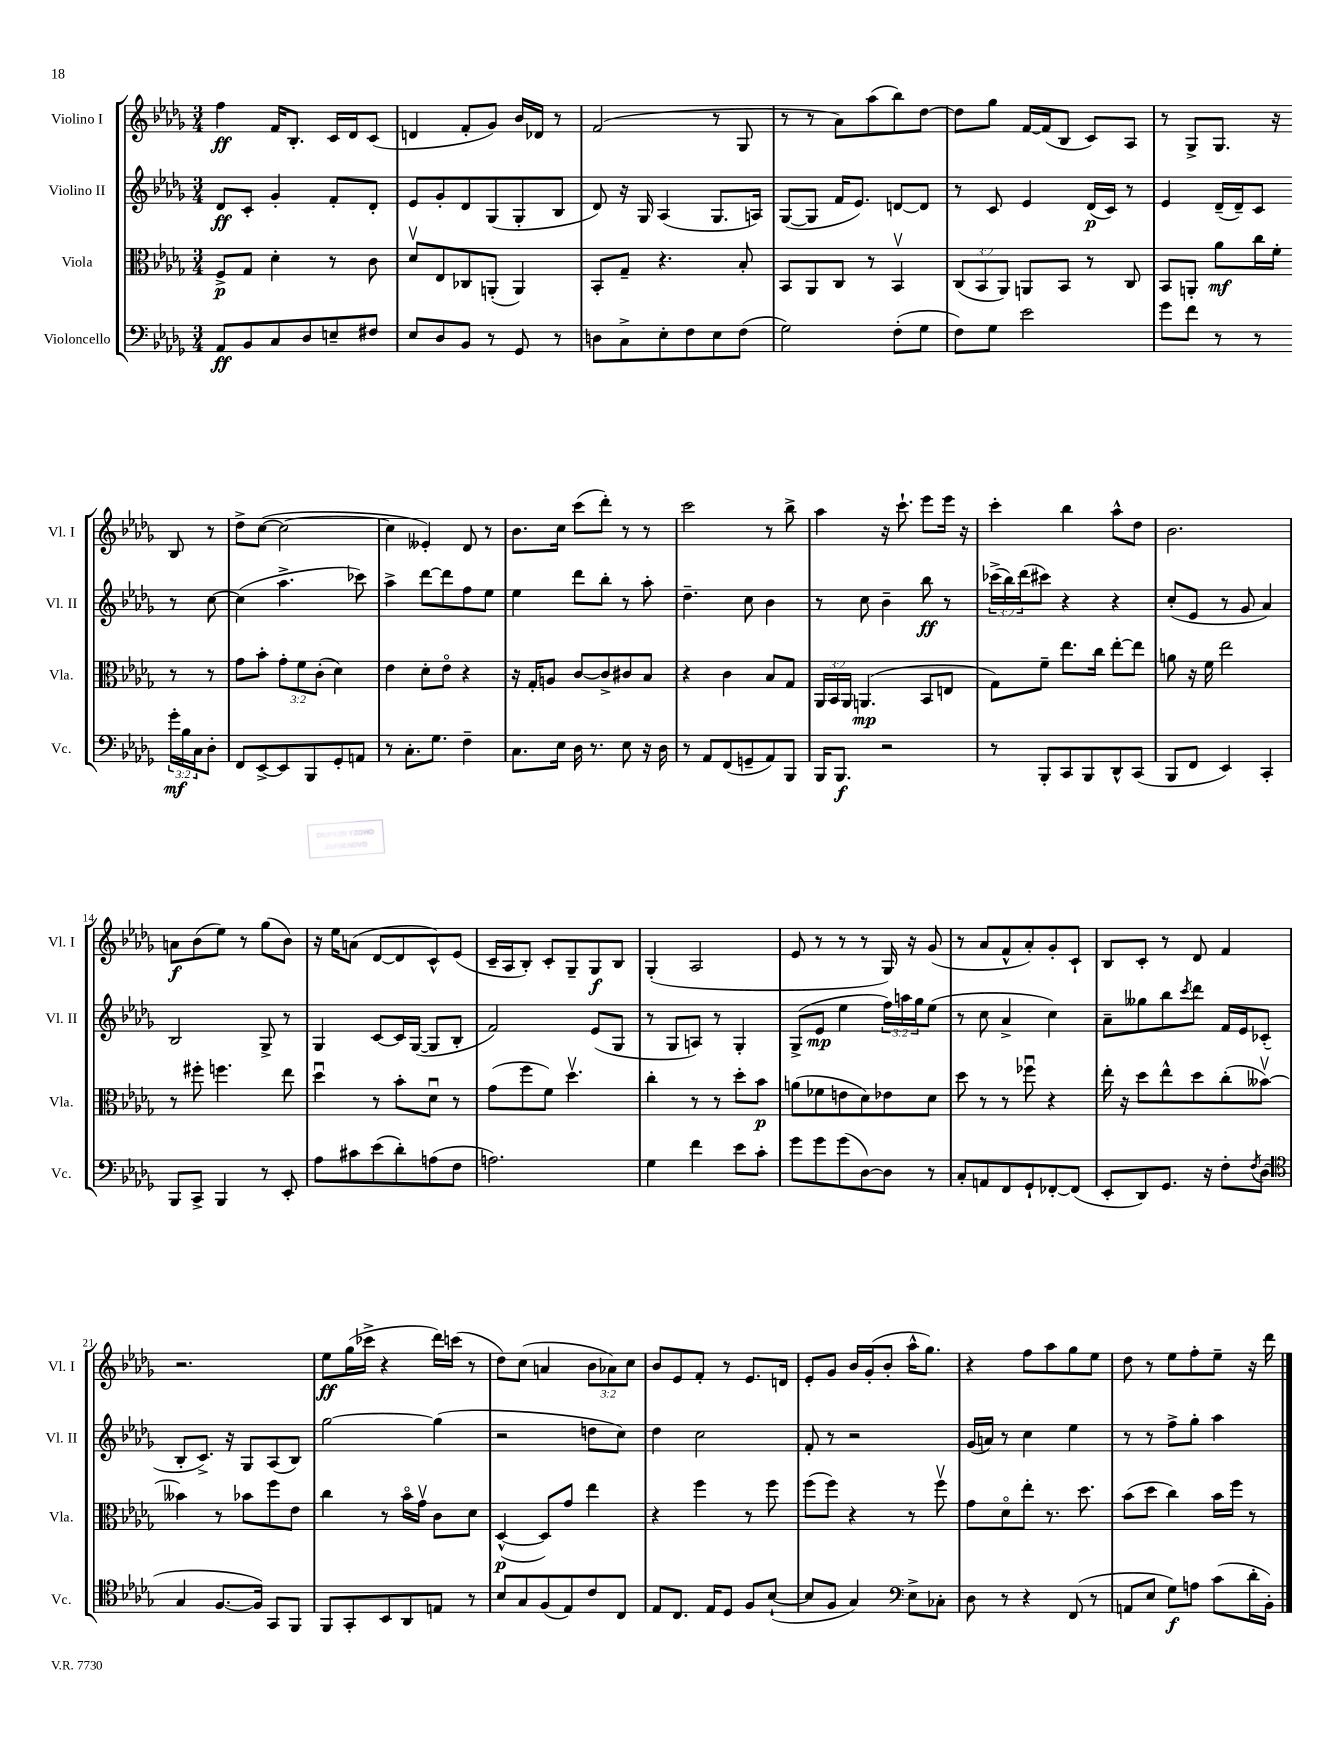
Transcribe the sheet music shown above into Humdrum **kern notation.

**kern	**dynam	**kern	**dynam	**kern	**dynam	**kern	**dynam
*part4	*part4	*part3	*part3	*part2	*part2	*part1	*part1
*staff4	*staff4	*staff3	*staff3	*staff2	*staff2	*staff1	*staff1
*I"Violoncello	*	*I"Viola	*	*I"Violino II	*	*I"Violino I	*
*I'Vc.	*	*I'Vla.	*	*I'Vl. II	*	*I'Vl. I	*
*clefF4	*	*clefC3	*	*clefG2	*	*clefG2	*
*k[b-e-a-d-g-]	*	*k[b-e-a-d-g-]	*	*k[b-e-a-d-g-]	*	*k[b-e-a-d-g-]	*
*M3/4	*	*M3/4	*	*M3/4	*	*M3/4	*
=1	=1	=1	=1	=1	=1	=1	=1
8AA-/L	ff	8F^/L	p	8d-/L	ff	4ff\	ff
8BB-/	.	8G-/J	.	8c'/J	.	.	.
8C/	.	4d-'\	.	4g-'/	.	16f/KL	.
.	.	.	.	.	.	8.B-'/J	.
8D-/	.	.	.	.	.	.	.
8En~/	.	8r	.	8f'/L	.	16c/LL	.
.	.	.	.	.	.	16d-/J	.
8F#X/J	.	8c\	.	8d-'/J	.	(8c/J	.
=2	=2	=2	=2	=2	=2	=2	=2
8E-/L	.	8d-v/L	.	8e-/L	.	4dn/	.
8D-/	.	8E-/	.	8g-'/	.	.	.
8BB-/J	.	8C-X/	.	8d-/	.	8f'/L	.
8r	.	(8AAn'/J	.	(8G-/	.	8g-/J)	.
8GG-/	.	4AA/)	.	8G-'/	.	16b-/LL	.
.	.	.	.	.	.	16d-X/JJ	.
8r	.	.	.	8B-/J	.	8r	.
=3	=3	=3	=3	=3	=3	=3	=3
8Dn\L	.	8BB-'/L	.	8d-/)	.	(2f/	.
8C^\	.	8G-~/J	.	16r	.	.	.
.	.	.	.	16G-/	.	.	.
8E-'\	.	4.r	.	(4A-/	.	.	.
8F\	.	.	.	.	.	.	.
8E-\	.	.	.	8.G-/L	.	8r	.
(8F\J	.	8B-'/	.	.	.	8G-/	.
.	.	.	.	16An/Jk)	.	.	.
=4	=4	=4	=4	=4	=4	=4	=4
2G-\)	.	8BB-/L	.	([8G-/L	.	8r	.
.	.	8AA-/	.	8G-/J]	.	8r	.
.	.	8C/J	.	16f/KL	.	8a-\L)	.
.	.	.	.	8.e-/J)	.	.	.
.	.	8r	.	.	.	(8aa-\	.
(8F'\L	.	4BB-v/	.	[8dn/L	.	8bb-\)	.
8G-\J	.	.	.	8d/J]	.	[8dd-\J	.
=5	=5	=5	=5	=5	=5	=5	=5
8F\L)	.	(12C/L	.	8r	.	8dd-\L]	.
.	.	12BB-/	.	.	.	.	.
8G-\J	.	.	.	8c/	.	8gg-\J	.
.	.	12AA-/J)	.	.	.	.	.
2e-\	.	8AAn/L	.	4e-/	.	[16f/LL	.
.	.	.	.	.	.	(16f/J]	.
.	.	8BB-/J	.	.	.	8B-/J	.
.	.	8r	.	(16d-/LL	p	8c/L)	.
.	.	.	.	16c/JJ)	.	.	.
.	.	8C/	.	8r	.	8A-/J	.
=6	=6	=6	=6	=6	=6	=6	=6
8g-\L	.	8BB-/L	.	4e-/	.	8r	.
8f\J	.	8AAn'/J	.	.	.	8G-^/L	.
8r	.	8a-\L	mf	(16d-~/LL	.	8.G-/J	.
.	.	.	.	16d-~/J)	.	.	.
8r	.	16cc\L	.	8c/J	.	.	.
.	.	16f'\JJ	.	.	.	16r	.
24g-'\LL	mf	8r	.	8r	.	8B-/	.
24B-\	.	.	.	.	.	.	.
24C\J	.	.	.	.	.	.	.
8D-'\J	.	8r	.	[8cc\	.	8r	.
!!LO:LB:g=z
=7	=7	=7	=7	=7	=7	=7	=7
8FF/L	.	8g-\L	.	(4cc\]	.	8dd-^\L	.
[8EE-^/	.	8b-'\J	.	.	.	([8cc\J	.
8EE-/]	.	12g-'\L	.	4.aa-^\	.	2cc\_	.
.	.	12f\	.	.	.	.	.
8BBB-/	.	.	.	.	.	.	.
.	.	(12c'\J	.	.	.	.	.
8GG-'/	.	4d-\)	.	.	.	.	.
8AAn/J	.	.	.	8ccc-X\)	.	.	.
=8	=8	=8	=8	=8	=8	=8	=8
8r	.	4e-\	.	4aa-^\	.	4cc\]	.
8.C'\L	.	.	.	.	.	.	.
.	.	8d-'\L	.	[8ddd-\L	.	4e--X'/)	.
8.G-\J	.	.	.	.	.	.	.
.	.	8e-\J	.	8ddd-\]	.	.	.
4F~\	.	4r	.	8ff\	.	8d-/	.
.	.	.	.	8ee-\J	.	8r	.
=9	=9	=9	=9	=9	=9	=9	=9
8.C\L	.	16r	.	4ee-\	.	8.b-\L	.
.	.	16G-'/KL	.	.	.	.	.
.	.	8An/J	.	.	.	.	.
16E-\Jk	.	.	.	.	.	16cc\Jk	.
16D-\	.	[8c/L	.	8ddd-\L	.	(8ccc\L	.
8.r	.	.	.	.	.	.	.
.	.	8c^/]	.	8bb-'\J	.	8ddd-'\J)	.
8E-\	.	8c#X/	.	8r	.	8r	.
16r	.	8B-/J	.	8aa-'\	.	8r	.
16D-\	.	.	.	.	.	.	.
=10	=10	=10	=10	=10	=10	=10	=10
8r	.	4r	.	4.dd-~\	.	2ccc\	.
8AA-/L	.	.	.	.	.	.	.
(8FF/	.	4c\	.	.	.	.	.
8GGn~/	.	.	.	8cc\	.	.	.
8AA-/)	.	8B-/L	.	4b-\	.	8r	.
8BBB-/J	.	8G-/J	.	.	.	8bb-^\	.
=11	=11	=11	=11	=11	=11	=11	=11
16BBB-/KL	.	24AA-/LL	.	8r	.	4aa-\	.
.	.	24BB-/	.	.	.	.	.
8.BBB-/J	f	.	.	.	.	.	.
.	.	24AA-/JJ	.	.	.	.	.
.	.	(4.AAn/	mp	8cc\	.	.	.
2r	.	.	.	4b-~\	.	16r	.
.	.	.	.	.	.	8.ccc`\	.
.	.	8BB-/L	.	8bb-\	ff	8eee-\L	.
.	.	8En/J	.	8r	.	16eee-\Jk	.
.	.	.	.	.	.	16r	.
=12	=12	=12	=12	=12	=12	=12	=12
8r	.	8G-\L)	.	(24ccc-X^\LL	.	4ccc'\	.
.	.	.	.	24bb-\)	.	.	.
.	.	.	.	(24ddd-\J	.	.	.
8BBB-'/L	.	8f~\J	.	8ccc#X\J)	.	.	.
8CC/	.	8.ee-\L	.	4r	.	4bb-\	.
8BBB-/	.	.	.	.	.	.	.
.	.	16cc\Jk	.	.	.	.	.
8DD-^^/	.	[8ee-'\L	.	4r	.	8aa-^^\L	.
(8CC/J	.	8ee-\J]	.	.	.	8dd-\J	.
=13	=13	=13	=13	=13	=13	=13	=13
8BBB-/L	.	8an\	.	(8cc'/L	.	2.b-\	.
8FF/J	.	16r	.	8e-/J	.	.	.
.	.	16f\	.	.	.	.	.
4EE-/)	.	2ee-\	.	8r	.	.	.
.	.	.	.	8g-/	.	.	.
4CC'/	.	.	.	4a-/)	.	.	.
!!LO:LB:g=z
=14	=14	=14	=14	=14	=14	=14	=14
8BBB-/L	.	8r	.	2B-/	.	8an\L	f
8CC^/J	.	8ff#X'\	.	.	.	(8b-\	.
4BBB-/	.	4.ffn\	.	.	.	8ee-\J)	.
.	.	.	.	.	.	8r	.
8r	.	.	.	8G-^/	.	(8gg-\L	.
8EE-'/	.	8ee-\	.	8r	.	8b-\J)	.
=15	=15	=15	=15	=15	=15	=15	=15
8A-\L	.	4dd-u\	.	4G-/	.	16r	.
.	.	.	.	.	.	16ee-\KL	.
8c#X\	.	.	.	.	.	(8an\J	.
(8e-\	.	8r	.	[8c/L	.	[8d-/L	.
8d-'\)	.	8b-'\L	.	16c/L]	.	8d-/]	.
.	.	.	.	([16G-/JJ	.	.	.
(8An\	.	8d-u\J	.	8G-/L]	.	8c^^/)	.
8F\J	.	8r	.	8B-'/J	.	(8e-/J	.
=16	=16	=16	=16	=16	=16	=16	=16
2.An\)	.	(8g-\L	.	2f/)	.	16c~/LL	.
.	.	.	.	.	.	16A-/J	.
.	.	8ff\	.	.	.	8B-'/J)	.
.	.	8f\J)	.	.	.	8c'/L	.
.	.	4.dd-v\	.	.	.	8G-~/	.
.	.	.	.	(8e-/L	.	8G-/	f
.	.	.	.	8G-/J	.	8B-/J	.
=17	=17	=17	=17	=17	=17	=17	=17
4G-\	.	4cc'\	.	8r	.	(4G-'/	.
.	.	.	.	8G-/L	.	.	.
4f\	.	8r	.	8An/J)	.	2A-/	.
.	.	8r	.	8r	.	.	.
8e-\L	.	8dd-'\L	.	4G-'/	.	.	.
8c'\J	.	8b-\J	p	.	.	.	.
=18	=18	=18	=18	=18	=18	=18	=18
8g-\L	.	(8an\L	.	(8G-^/L	.	8e-/	.
8g-\	.	8f-X\	.	8e-/J	mp	8r	.
(8g-\	.	8en\	.	4ee-\	.	8r	.
[8D-\)	.	8d-\)	.	.	.	8r	.
8D-\J]	.	8e-X\	.	24ff\LL)	.	16G-/)	.
.	.	.	.	24aan\	.	.	.
.	.	.	.	.	.	16r	.
.	.	.	.	24gg-\J	.	.	.
8r	.	8d-\J	.	(8ee-\J	.	(8g-/	.
=19	=19	=19	=19	=19	=19	=19	=19
8C'/L	.	8dd-\	.	8r	.	8r	.
8AAn/	.	8r	.	8cc\	.	8a-/L	.
8FF/	.	8r	.	4a-^/	.	8f^^/	.
8GG-`/	.	8ff-Xu\	.	.	.	8a-'/)	.
[8FF-X'/	.	4r	.	4cc\)	.	8g-'/	.
(8FF-/J]	.	.	.	.	.	8c`/J	.
=20	=20	=20	=20	=20	=20	=20	=20
8EE-'/L	.	16ee-'\	.	8a-~\L	.	8B-/L	.
.	.	16r	.	.	.	.	.
8DD-/)	.	8dd-\L	.	8gg--X\	.	8c'/J	.
8.GG-/J	.	8ee-^^\	.	8bb-\	.	8r	.
.	.	.	.	8qccc/	.	.	.
.	.	8dd-\	.	8ddd-\J	.	8d-/	.
16r	.	.	.	.	.	.	.
8F'\L	.	(8cc'\	.	16f/LL	.	4f/	.
.	.	.	.	16e-/J	.	.	.
8qF/	.	.	.	.	.	.	.
(8D-\J	.	[8b--Xv\J)	.	(8c-X'/J	.	.	.
!!LO:LB:g=z
=21	=21	=21	=21	=21	=21	=21	=21
*clefC4	*	*	*	*	*	*	*
4G-/	.	4b--X\]	.	8B-'/L	.	2.r	.
.	.	.	.	8.c^/J)	.	.	.
[8.F/L	.	8r	.	.	.	.	.
.	.	.	.	16r	.	.	.
.	.	8b-X\L	.	8G-/L	.	.	.
16F/Jk])	.	.	.	.	.	.	.
8GG-/L	.	8ff\	.	(8A-/	.	.	.
8FF/J	.	8e-\J	.	8B-/J)	.	.	.
=22	=22	=22	=22	=22	=22	=22	=22
8FF/L	.	4cc\	.	[2gg-\	.	8ee-\L	ff
8GG-'/	.	.	.	.	.	(16gg-\L	.
.	.	.	.	.	.	16ccc-X^\JJ	.
8BB-/	.	8r	.	.	.	4r	.
8AA-/	.	16b-\LL	.	.	.	.	.
.	.	16g-v\JJ	.	.	.	.	.
8En/J	.	8c\L	.	(4gg-\]	.	16ddd-\LL)	.
.	.	.	.	.	.	(16cccn\JJ	.
8r	.	8d-\J	.	.	.	8r	.
=23	=23	=23	=23	=23	=23	=23	=23
8B-/L	.	([4D-^^/	p	2r	.	8dd-\L)	.
8G-/	.	.	.	.	.	(8cc\J	.
(8F/	.	8D-/L])	.	.	.	4an/	.
8E-/)	.	8g-/J	.	.	.	.	.
8c/	.	4ee-\	.	8ddn\L	.	12b-\L	.
.	.	.	.	.	.	12a-X\)	.
8C/J	.	.	.	8cc\J)	.	.	.
.	.	.	.	.	.	12cc\J	.
=24	=24	=24	=24	=24	=24	=24	=24
8E-/L	.	4r	.	4dd-\	.	8b-/L	.
8.C/J	.	.	.	.	.	8e-/	.
.	.	4ff\	.	2cc\	.	8f'/J	.
16E-/KL	.	.	.	.	.	.	.
8D-/J	.	.	.	.	.	8r	.
8F/L	.	8r	.	.	.	8.e-/L	.
([8B-`/J	.	8ff\	.	.	.	.	.
.	.	.	.	.	.	16dn/Jk	.
=25	=25	=25	=25	=25	=25	=25	=25
8B-/L]	.	(8ff\L	.	8f'/	.	8e-'/L	.
8F/J	.	8ff\J)	.	8r	.	8g-/J	.
4G-/)	.	4r	.	2r	.	16b-/LL	.
.	.	.	.	.	.	(16g-'/J	.
.	.	.	.	.	.	8b-'/J	.
*clefF4	*	*	*	*	*	*	*
8E-^\L	.	8r	.	.	.	16aa-^^\KL	.
.	.	.	.	.	.	8.gg-\J)	.
8C-X'\J	.	8ffv\	.	.	.	.	.
=26	=26	=26	=26	=26	=26	=26	=26
8D-\	.	8g-\L	.	(16g-/LL	.	4r	.
.	.	.	.	16an/JJ)	.	.	.
8r	.	8d-\	.	8r	.	.	.
4r	.	8ee-'\J	.	4cc\	.	8ff\L	.
.	.	8.r	.	.	.	8aa-\	.
(8FF/	.	.	.	4ee-\	.	8gg-\	.
.	.	8.dd-\	.	.	.	.	.
8r	.	.	.	.	.	8ee-\J	.
=27	=27	=27	=27	=27	=27	=27	=27
8AAn/L	.	(8b-\L	.	8r	.	8dd-\	.
8E-/J	.	8dd-\J	.	8r	.	8r	.
8G-\L)	f	4cc\)	.	8ff^\L	.	8ee-\L	.
8An\J	.	.	.	8gg-'\J	.	8ff'\	.
(8c\L	.	16b-\LL	.	4aa-\	.	8ee-~\J	.
.	.	16ff\JJ	.	.	.	.	.
16d-'\L	.	8r	.	.	.	16r	.
16BB-'\JJ)	.	.	.	.	.	16ddd-\	.
==	==	==	==	==	==	==	==
*-	*-	*-	*-	*-	*-	*-	*-
